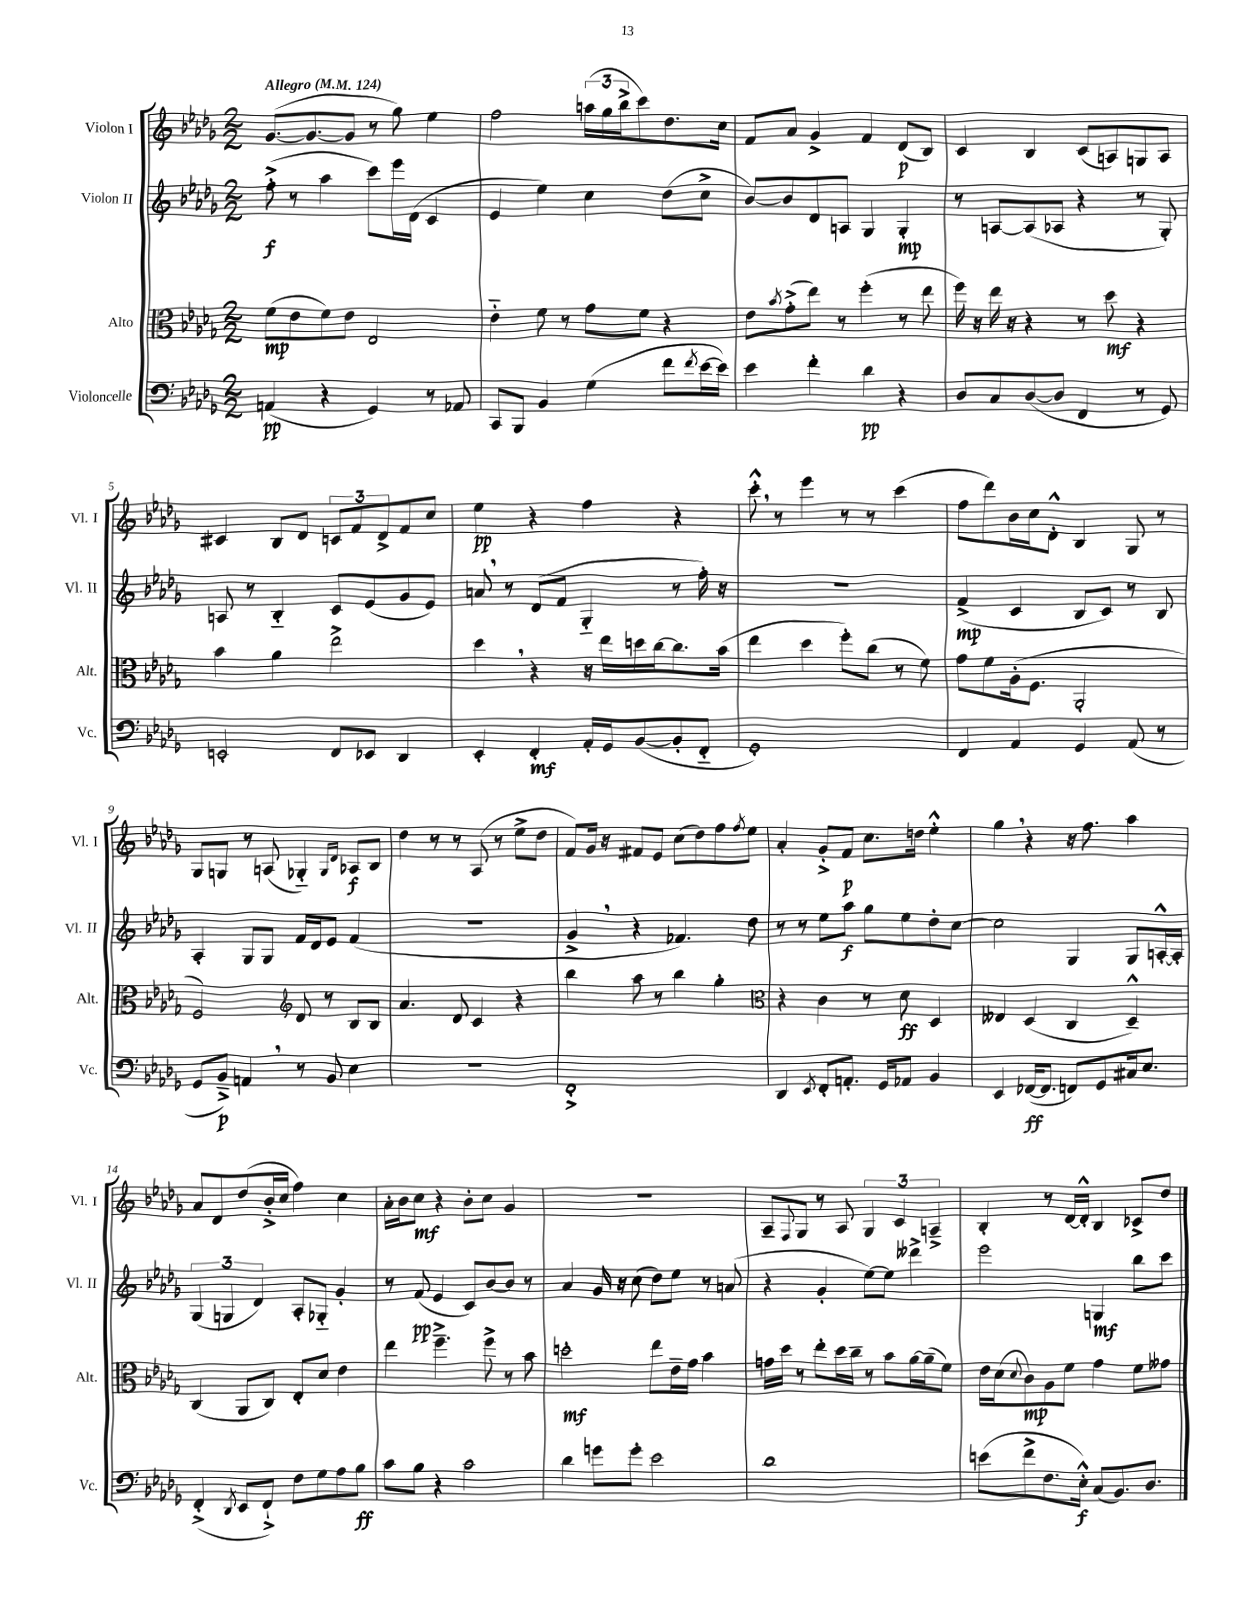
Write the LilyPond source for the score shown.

<<
\new StaffGroup <<
\new Staff = "s0" \with { instrumentName = "Violon I" shortInstrumentName = "Vl. I" } {
    \clef treble \key des \major \numericTimeSignature \time 2/2 \tempo "Allegro" 4 = 124
    ges'8.~( ges'8.~ ges'8 r8 ges''8) ees''4 |
    f''2 \tuplet 3/2 { a''16( ges''16 bes''16-> } c'''8) des''8. c''16 |
    f'8 aes'8 ges'4-> f'4 des'8\p( bes8) |
    c'4 bes4 c'8( a8) g8 a8 |
    cis'4 bes8 des'8 \tuplet 3/2 { c'8 f'8 des'8-> } f'8 c''8 |
    ees''4\pp r4 f''4 r4 |
    c'''8-.-^ \breathe r8 ees'''4 r8 r8 c'''4( |
    f''8 des'''8) bes'16 c''16 des'8-.-^ bes4 ges8 r8 |
    ges8 g8 r8 a8( ges4-_) \grace { ges16 des'16 } aes8\f bes8 |
    des''4 r8 r8 aes8( r8 ees''8-> des''8 |
    f'8) ges'16 r16 fis'8 ees'8 c''8( des''8) f''8 \acciaccatura { f''8 } ees''8 |
    aes'4-. ges'8-.-> f'8\p c''8. d''16 ees''4-.-^ |
    ges''4 \breathe r4 r16 f''8. aes''4 |
    aes'8 des'8 des''8( bes'16-.-> c''16 f''4) c''4 |
    aes'16-. bes'16 c''8\mf r4 bes'8-. c''8 ges'4 |
    R1 |
    aes8-- \appoggiatura { f8 } ges8 r8 aes8 \tuplet 3/2 { ges4 c'4 a4---> } |
    bes4-. r8 des'16~ des'16-.-^ bes4 ces'8-> des''8 \bar "|." |
}
\new Staff = "s1" \with { instrumentName = "Violon II" shortInstrumentName = "Vl. II" } {
    \clef treble \key des \major \numericTimeSignature \time 2/2
    f''8-.->\f( r8 aes''4 c'''8) ees'''16 des'16( c'4 |
    ees'4 ees''4) c''4 des''8( c''8-> |
    bes'8~) bes'8 des'8 a8 ges4 ges4-.\mp |
    r8 a8~ a8( aes8 r4 r8 ges8-.) |
    a8 r8 bes4-_ c'8 ees'8( ges'8 ees'8) |
    a'8 \breathe r8 des'8( f'8 ges4-_ r8 f''16-.) r16 |
    r1 |
    f'4->\mp( c'4 bes8 c'8) r8 bes8 |
    aes4-. ges8 ges8 f'16 des'16 ees'8 f'4( |
    R1 |
    ges'4-> \breathe r4 fes'4.) des''8 |
    r8 r8 ees''8 aes''8\f ges''8 ees''8 des''8-. c''8~ |
    c''2 ges4 ges8 a16~-.-^ a16-. |
    \tuplet 3/2 { ges4( g4 des'4) } aes8-. ges8-_ ges'4-. |
    r8 f'8\pp( ees'4 c'8) bes'8~ bes'8 r8 |
    aes'4 ges'16 r16 c''8( des''8) ees''8 r8 a'8( |
    r4 ges'4-. ees''8~) ees''8 deses'''4-> |
    ees'''2 g4\mf bes''8 c'''8 \bar "|." |
}
\new Staff = "s2" \with { instrumentName = "Alto" shortInstrumentName = "Alt." } {
    \clef alto \key des \major \numericTimeSignature \time 2/2
    f'8\mp( ees'8 f'8) ees'8 ees2 |
    ees'4-_ f'8 r8 ges'8 f'8 r4 |
    ees'8 \acciaccatura { bes'8 } ges'8-.->( ees''8) r8 f''4-.( r8 ees''8 |
    f''16) r16 ees''16 r16 r4 r8 des''8\mf r4 |
    bes'4 aes'4 ees''2-> |
    des''4 \breathe r4 r16 ees''16 d''16 c''16~ c''8. bes'16( |
    ees''4 des''4 f''8-.) c''8( r8 f'8) |
    ges'8 f'8 aes16-.( f8. aes,2-. |
    f2) \clef treble des'8 r8 bes8 bes8 |
    aes'4. des'8 c'4 r4 |
    bes''4 aes''8 r8 bes''4 ges''4-. |
    \clef alto r4 c'4 r8 des'8\ff des4 |
    eeses4 des4( c4 des4---^) |
    c4( aes,8 c8) ees8-. des'8 ees'4 |
    ees''4 f''4.---> f''8-> r8 bes'8 |
    d''2-.\mf ees''8 ees'16-- ges'16 bes'4 |
    g'16 des''16 r8 ees''8-. des''16 c''16-- r8 bes'8 aes'16~ aes'16--( f'8) |
    ees'16 des'16( \appoggiatura { des'8 } c'8\mp) aes8 f'8 ges'4 f'8 geses'8 \bar "|." |
}
\new Staff = "s3" \with { instrumentName = "Violoncelle" shortInstrumentName = "Vc." } {
    \clef bass \key des \major \numericTimeSignature \time 2/2
    a,4\pp( r4 ges,4) r8 aes,8 |
    c,8 bes,,8 bes,4 ges4( f'8 \acciaccatura { f'8 } ees'16~ ees'16) |
    ees'4 f'4-. des'4\pp r4 |
    des8 c8 des8~( des8 f,4 r8 ges,8) |
    e,2-. f,8 ees,8 des,4 |
    ees,4-. f,4-.\mf aes,16-. ges,16 bes,8~( bes,8-. f,8-_ |
    ges,1-.) |
    f,4 aes,4 ges,4 aes,8( r8 |
    ges,8 bes,8--->\p) a,4 \breathe r8 bes,8 ees4 |
    R1 |
    f,1-.-> |
    des,4 \acciaccatura { ees,8 } f,8-. a,8.-. ges,16 aes,8 bes,4 |
    ees,4 fes,16~\ff( fes,8. f,8) ges,8 cis16 ees8. |
    f,4-.->( \acciaccatura { des,8 } ees,8 f,8-!->) f8 ges8 aes8 bes8\ff |
    c'8 bes8 r4 c'2 |
    des'4 g'8 g'8-. ees'2 |
    des'1 |
    e'8( f'8-> f8. ees16-.-^\f) c8( bes,8.) des8. \bar "|." |
}
>>
>>
